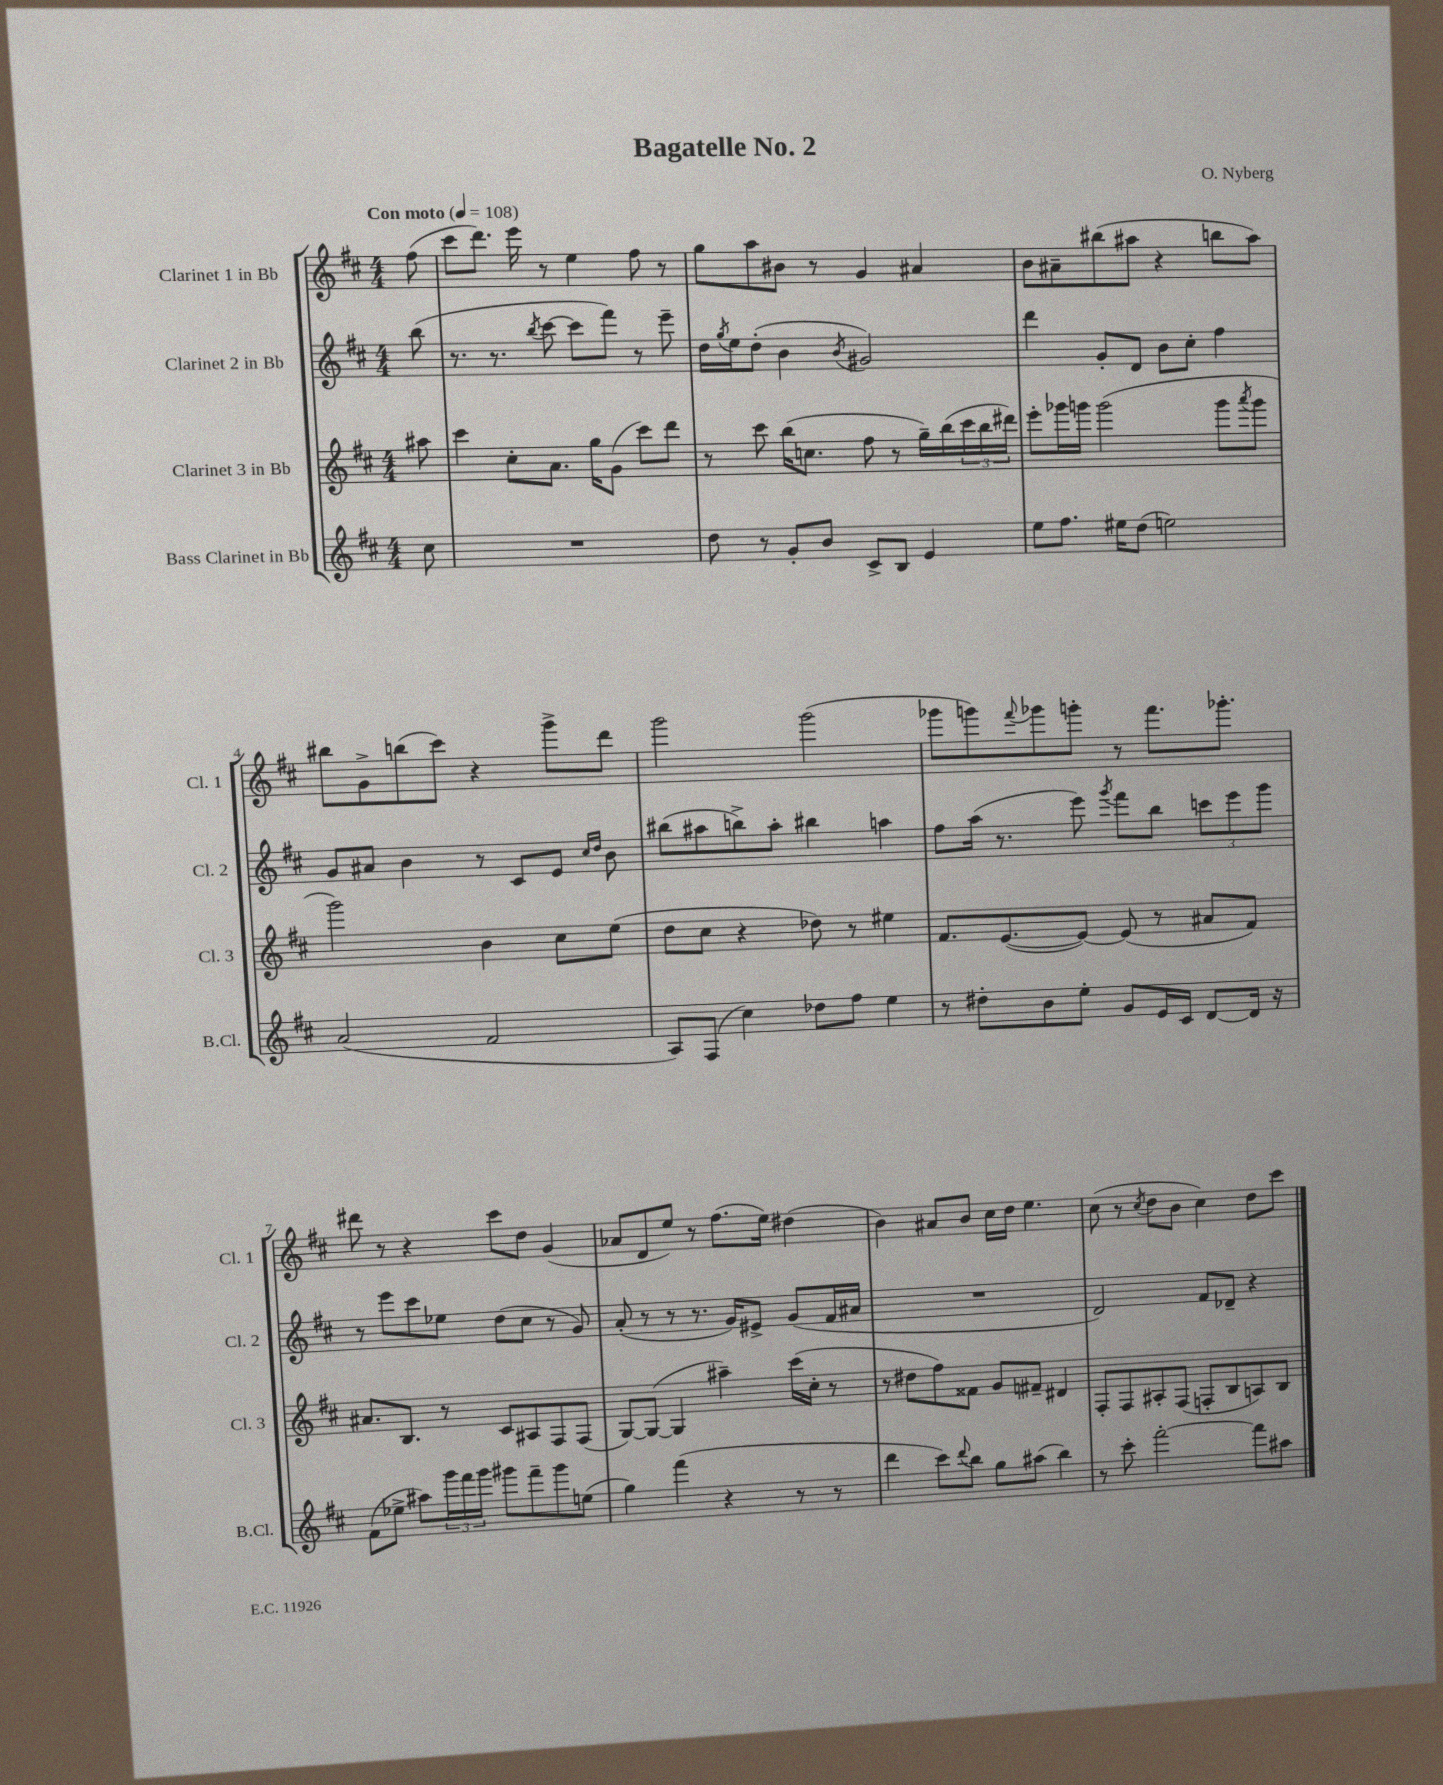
\header { title = "Bagatelle No. 2" composer = "O. Nyberg" }
<<
\new StaffGroup <<
\new Staff = "s0" \with { instrumentName = "Clarinet 1 in Bb" shortInstrumentName = "Cl. 1" } {
    \clef treble \key d \major \numericTimeSignature \time 4/4 \partial 8 \tempo "Con moto" 4 = 108
    fis''8( |
    cis'''8 d'''8.) e'''16 r8 e''4 fis''8 r8 |
    g''8 a''8 bis'8 r8 g'4 ais'4 |
    b'8 ais'8-- bis''8( ais''8 r4 b''8 ais''8) |
    bis''8 g'8-> b''8( cis'''8) r4 g'''8-> d'''8 |
    g'''2 g'''2( |
    ges'''8 g'''8) \appoggiatura { fis'''8 } ges'''8 g'''8-. r8 fis'''8. ges'''8.-. |
    dis'''8 r8 r4 cis'''8 d''8 g'4( |
    aes'8 d'8 e''8) r8 fis''8.( e''16) dis''4( |
    b'4) ais'8 b'8 cis''16 d''16 e''4. |
    cis''8( r8 \acciaccatura { cis''8 } d''8 b'8 cis''4) d''8 cis'''8 \bar "|." |
}
\new Staff = "s1" \with { instrumentName = "Clarinet 2 in Bb" shortInstrumentName = "Cl. 2" } {
    \clef treble \key d \major \numericTimeSignature \time 4/4 \partial 8
    b''8( |
    r8. r8. \acciaccatura { b''8 } cis'''8~ cis'''8 fis'''8) r8 e'''8-- |
    d''16 \acciaccatura { g''8 } e''16 d''8-.( b'4 \acciaccatura { b'8 } gis'2) |
    d'''4 g'8-. d'8 b'8 cis''8-. fis''4 |
    g'8 ais'8 b'4 r8 cis'8 e'8 \grace { cis''16 d''16 } b'8 |
    bis''8( ais''8 b''8->) ais''8-. bis''4 a''4 |
    fis''8 a''16( r8. e'''8) \acciaccatura { g'''8 } fis'''8 b''8 \tuplet 3/2 { c'''8 e'''8 g'''8 } |
    r8 e'''8 cis'''8 ees''8 d''8( cis''8 r8 g'8) |
    a'8-.( r8 r8 r8. g'16) eis'8-> g'8( fis'16 ais'16 |
    R1 |
    d'2) fis'8 des'8-- r4 \bar "|." |
}
\new Staff = "s2" \with { instrumentName = "Clarinet 3 in Bb" shortInstrumentName = "Cl. 3" } {
    \clef treble \key d \major \numericTimeSignature \time 4/4 \partial 8
    ais''8 |
    cis'''4 cis''8-. a'8. g''16 g'8( cis'''8) d'''8 |
    r8 cis'''8 b''16( c''8. fis''8 r8 g''16--) b''16( \tuplet 3/2 { cis'''16 b''16 dis'''16) } |
    e'''8-. ges'''16 g'''16 g'''2( g'''8 \acciaccatura { a'''8 } g'''8 |
    g'''2) b'4 cis''8 e''8( |
    d''8 cis''8 r4 des''8) r8 eis''4 |
    fis'8. e'8.~( e'8~) e'8( r8 ais'8 fis'8) |
    ais'8. b8. r8 cis'8 ais8 fis8 fis8( |
    g8~) g8~( g4 ais''4--) cis'''16( cis''16-. r8 |
    r8 dis''8 fis''8) fisis'8 g'8 fis'8-- dis'4 |
    fis8-. fis8 ais8-. fis8( f8-. b8 a8) b8 \bar "|." |
}
\new Staff = "s3" \with { instrumentName = "Bass Clarinet in Bb" shortInstrumentName = "B.Cl." } {
    \clef treble \key d \major \numericTimeSignature \time 4/4 \partial 8
    cis''8 |
    R1 |
    d''8 r8 g'8-. b'8 cis'8-> b8 e'4 |
    e''8 fis''8. eis''16 d''8( e''2) |
    a'2( fis'2 |
    a8) fis8( cis''4) des''8 fis''8 e''4 |
    r8 dis''8-. b'8 e''8-. g'8 e'16 cis'16 d'8~ d'16 r16 |
    fis'8( ees''8-> ais''8) \tuplet 3/2 { g'''16 fis'''16 g'''16 } gis'''8 fis'''8-- gis'''8 e''8( |
    g''4) fis'''4( r4 r8 r8 |
    d'''4 cis'''8) \appoggiatura { d'''8 } b''8 g''8 ais''8( b''4) |
    r8 cis'''8-. fis'''2~-. fis'''8 ais''8 \bar "|." |
}
>>
>>
